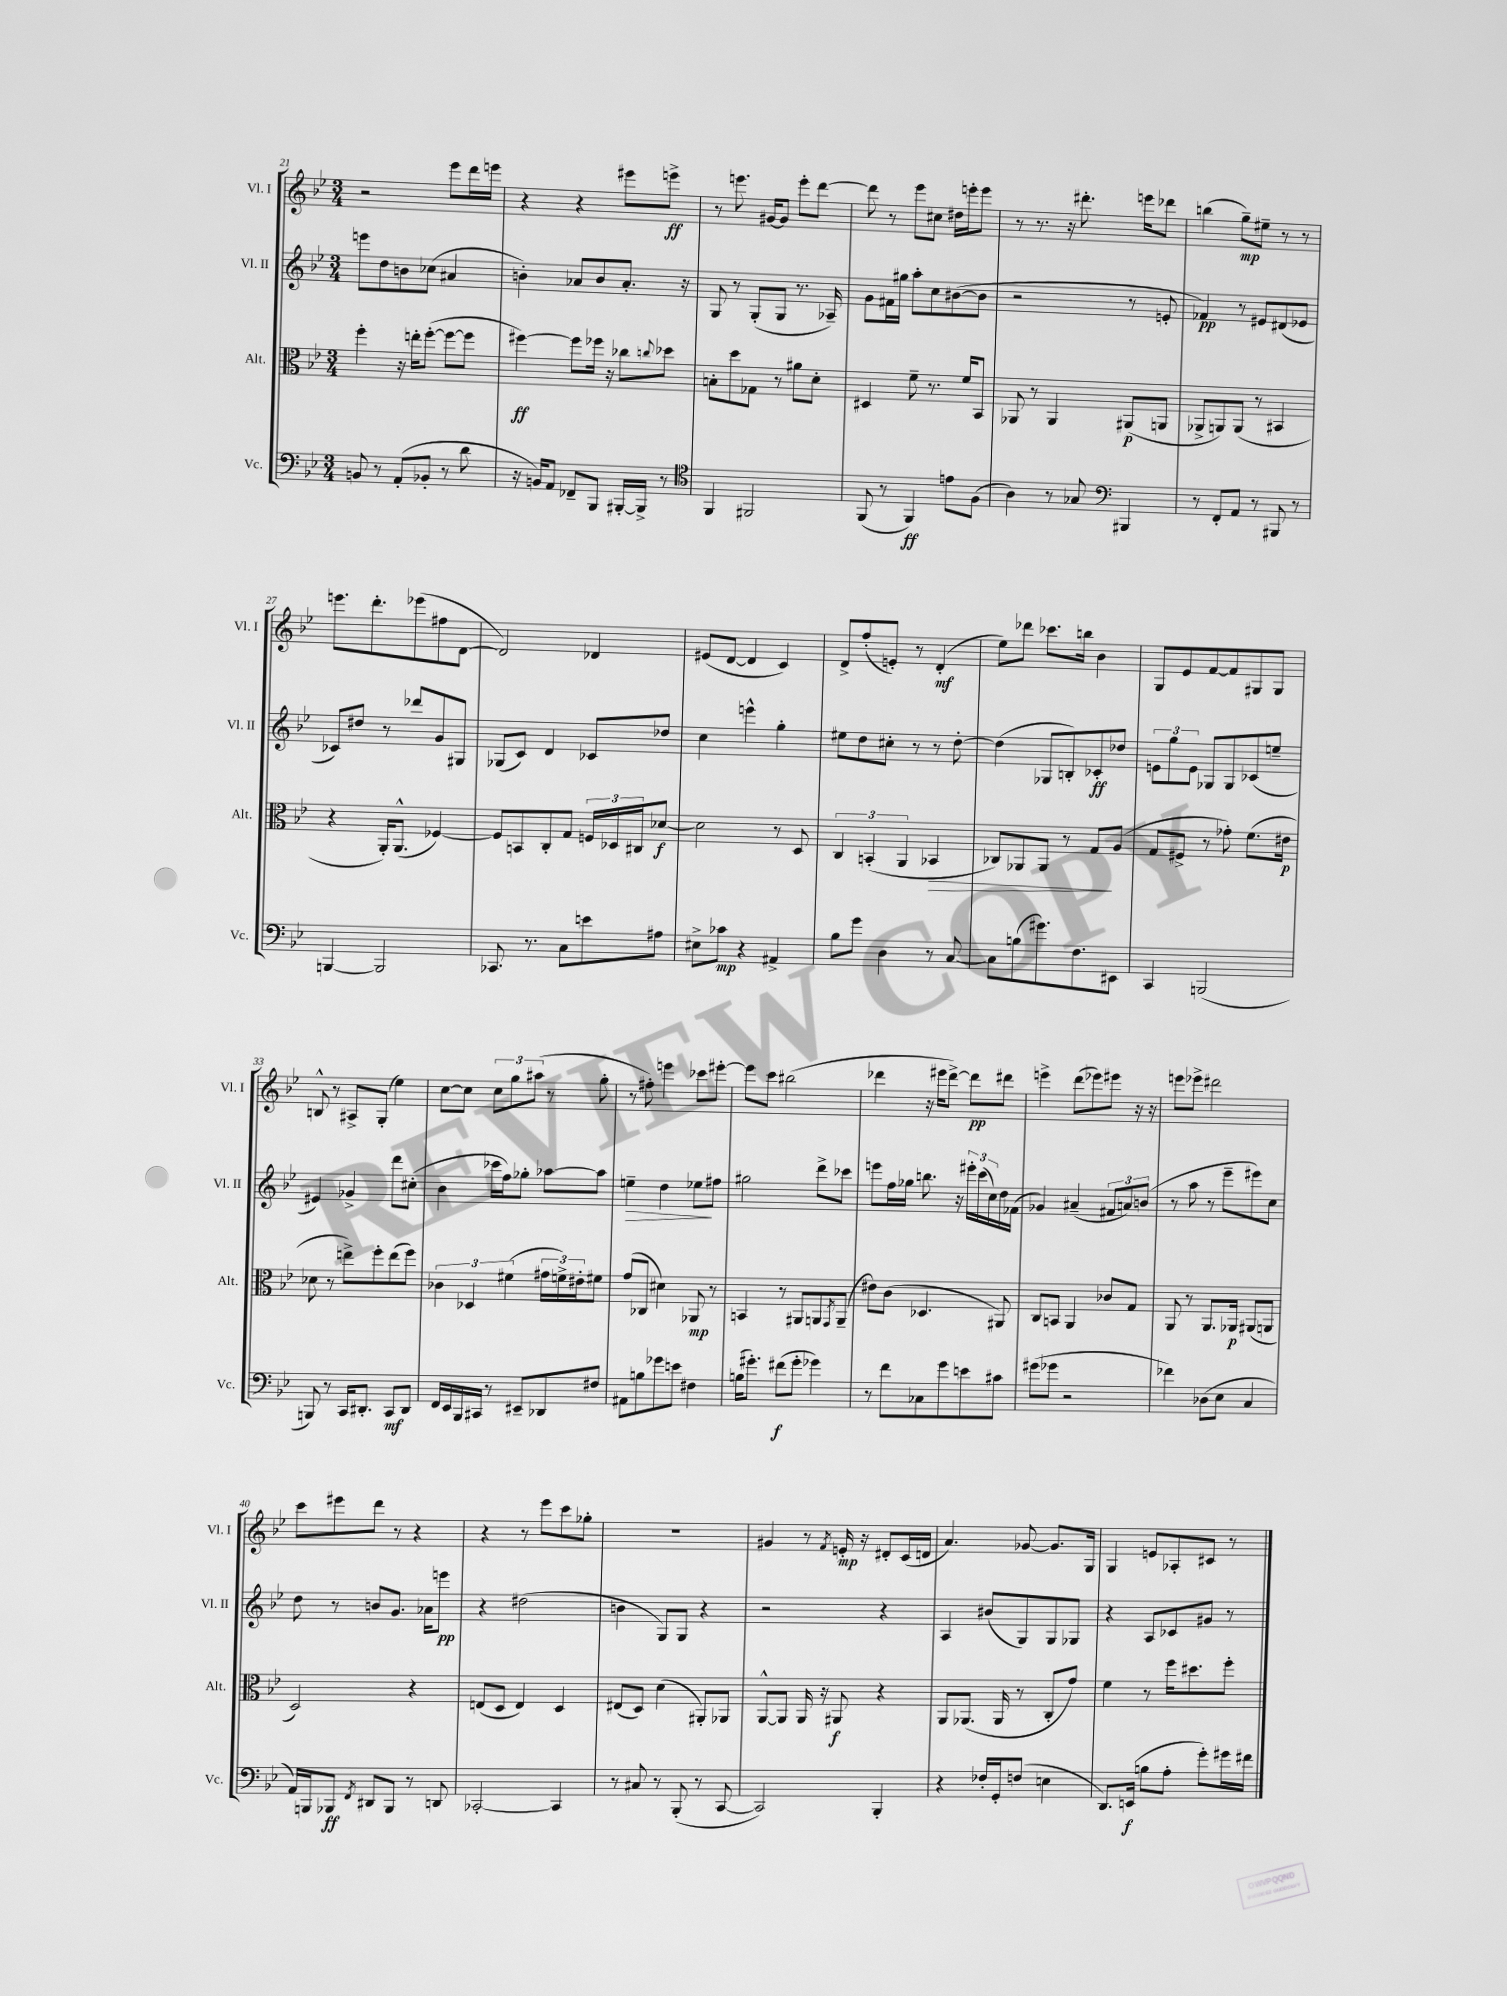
<<
\new StaffGroup <<
\new Staff = "s0" \with { instrumentName = "Vl. I" shortInstrumentName = "Vl. I" } {
    \clef treble \key bes \major \numericTimeSignature \time 3/4
    r2 ees'''8 d'''16 e'''16 |
    r4 r4 eis'''8 e'''8->\ff |
    r8 e'''8. gis'16~ gis'8 e'''8-. d'''8~ |
    d'''8 r8 ees'''8 cis''8 dis''16 e'''16-. e'''8 |
    r8 r8. r16 dis'''8.-. e'''16 des'''8 |
    b''4( g''8--\mp) eis''8-- r8 r8 |
    e'''8. d'''8.-. ees'''8( fis''8 d'8~ |
    d'2) des'4 |
    eis'8( d'8~ d'4 c'4) |
    d'8-> f''8-.( e'8-.) r8 d'4-.\mf( |
    ees''8) des'''8 ces'''8. b''16 bes'4 |
    g8 ees'8 f'8~ f'8 gis8 gis8 |
    b8-^ r8 ais8-> g8-.( ees''4) |
    c''8~ c''8 \tuplet 3/2 { c''8 g''8 ais''8( } r8 g''8-. |
    r8 fis''8-.) e'''4 ces'''8 eis'''8~-. |
    eis'''8 c'''8 bis''2( |
    des'''4 r16 eis'''16 des'''8~->) des'''8\pp dis'''8 |
    e'''4-> d'''8( ees'''8) eis'''8 r16 r16 |
    e'''8 ees'''8-> dis'''2 |
    c'''8 eis'''8 d'''8 r8 r4 |
    r4 r8 ees'''8 c'''8 ges''8-. |
    R2. |
    gis'4 r8 \acciaccatura { f'8 } e'16-.\mp r16 dis'8-. c'16( d'16 |
    a'4.) ges'8~ ges'8. g16 |
    g4 e'8 aes8-. cis'8 r8 \bar "|." |
}
\new Staff = "s1" \with { instrumentName = "Vl. II" shortInstrumentName = "Vl. II" } {
    \clef treble \key bes \major \numericTimeSignature \time 3/4
    e'''8 d''8 b'8 ces''8( ais'4 |
    b'4-.) aes'8 b'8 aes'8.-. r16 |
    g8 r8 g8-.( g8 r8. aes16--) |
    g'8 fis'16 gis''16 a''8-. c''8 bis'8~( bis'8 |
    r2 r8 e'8-. |
    fes'4\pp) r8 eis'8 dis'8( ees'8 |
    ces'8) dis''8 r8 des'''8 g'8 gis8 |
    ges8( c'8) d'4 ces'8 des''8 |
    c''4 e'''4-^ g''4-. |
    eis''8 d''8 cis''8-. r8 r8 d''8~-. |
    d''4( ges8 b8-.) ces'8-.\ff des''8 |
    \tuplet 3/2 { e'8 g''8 e'8 } ges8 ges8 ces'8( e''8-- |
    eis'4) ges'4-> d'''8 cis''8-.( |
    bes'4 ces'''16 f''16) ges''8-. aes''8~ aes''8 |
    e''4--\> d''4 ees''8\! fis''8 |
    gis''2 d'''8-> ces'''8 |
    e'''8 f''16 ges''16 b''8. r16 \tuplet 3/2 { eis'''16-. c'''16( c''16) } d''16 fes'16( |
    ges'4) ais'4--( \tuplet 3/2 { fis'8 a'8) b'8( } |
    r8 a''8 r8 ees'''8-- eis'''8) c''8 |
    d''8 r8 b'8 g'8. aes'16 e'''8\pp |
    r4 dis''2( |
    b'4 g8) g8 r4 |
    r2 r4 |
    a4 bis'8( g8) g8 ges8 |
    r4 a8 ces'8 gis'8 r8 \bar "|." |
}
\new Staff = "s2" \with { instrumentName = "Alt." shortInstrumentName = "Alt." } {
    \clef alto \key bes \major \numericTimeSignature \time 3/4
    f''4-. r16 e''16-. f''8~-.( f''8~ f''8 |
    fis''4~\ff) fis''8 fes''16 r16 ces''8 \appoggiatura { c''8 } des''8 |
    b8-. d''8 ges8 r8 ais'8 d'8-. |
    dis4 f'8-- r8. f'16 bes,8 |
    aes,8 r8 aes,4 ais,8\p( a,8 |
    aes,8-> a,8) a,8( r8 bis,4 |
    r4 a,16-.) a,8.-^( fes4~) |
    fes8 b,8 c8-. g8 \tuplet 3/2 { f16 des16 cis16 } des'8~\f |
    des'2 r8 d8 |
    \tuplet 3/2 { c4 b,4-.( a,4 } bes,4\> |
    ces8) aes,8 aes,8 r8 g8\! a8( |
    g8 fis8-> r8 ges'8-.) f'8.( eis'16\p |
    des'8 r8 e''8->) f''8-. e''8( f''8) |
    \tuplet 3/2 { ces'4 des4 fis'4( } \tuplet 3/2 { gis'16 f'16->) eis'16-. } fis'8 |
    g'8( ces8 dis'4) aes,8\mp r8 |
    b,4 r8 ais,8 a,8 \acciaccatura { g,8 } a,8--( |
    eis'8) c'8( des4. ais,8) |
    c8 b,8 a,4 ces'8 g8 |
    a,8 r8 a,8. aes,16\p ais,8( a,8 |
    d2) r4 |
    e8( d8 e4) d4 |
    eis8( d8) d'4( ais,8-.) aes,8 |
    a,8~-^ a,8 a,16 r16 ais,8\f r4 |
    a,8 aes,8.( aes,16 r8 c8-. g'8) |
    f'4 r8 f''16 dis''8. f''8-. \bar "|." |
}
\new Staff = "s3" \with { instrumentName = "Vc." shortInstrumentName = "Vc." } {
    \clef bass \key bes \major \numericTimeSignature \time 3/4
    b,8 r8 a,8-.( bes,8-. r8 d'8 |
    r16 b,16) a,8 fes,8-- bes,,8 bis,,16~-. bis,,16-> r8 |
    \clef tenor f,4 fis,2 |
    f,8( r8 f,4\ff) e'8 f8( |
    a4) r8 ges8 \clef bass bis,,4 |
    r8 f,8-. a,8 r8 bis,,8 r8 |
    b,,4~ b,,2 |
    ces,8. r8. c8 e'8 ais8 |
    eis8-> ces'8\mp r4 ais,4-> |
    bes8 g'8 d4 r8 c8~ |
    c8 b8( gis'8.) f8. eis,8 |
    c,4 b,,2( |
    b,,8) r8 c,16 dis,8.-. c,8\mf dis,8 |
    f,16 ees,16 bes,,16 cis,16 r8 eis,8-- des,8 fis8 |
    ais,8 b8 ges'8 e'8 fis4 |
    b16( gis'8.-.) fis'8\f( gis'8-. ges'4) |
    r8 f'8 ces8 g'8 e'8 cis'8 |
    gis'8( ges'8 r2 |
    fes'4) des8( ees8 c4 |
    a,16) b,,16 bes,,8\ff \acciaccatura { f,8 } dis,8 bes,,8 r8 d,8 |
    ces,2~-. ces,4 |
    r8 cis8 r8 bes,,8-.( r8 c,8~ |
    c,2) bes,,4-. |
    r4 fes16-. g,16-. f8( e4 |
    d,8.) e,16\f( b8 a8-. g'8-.) gis'16 fis'16 \bar "|." |
}
>>
>>
\layout { \context { \Score currentBarNumber = #21 } }
